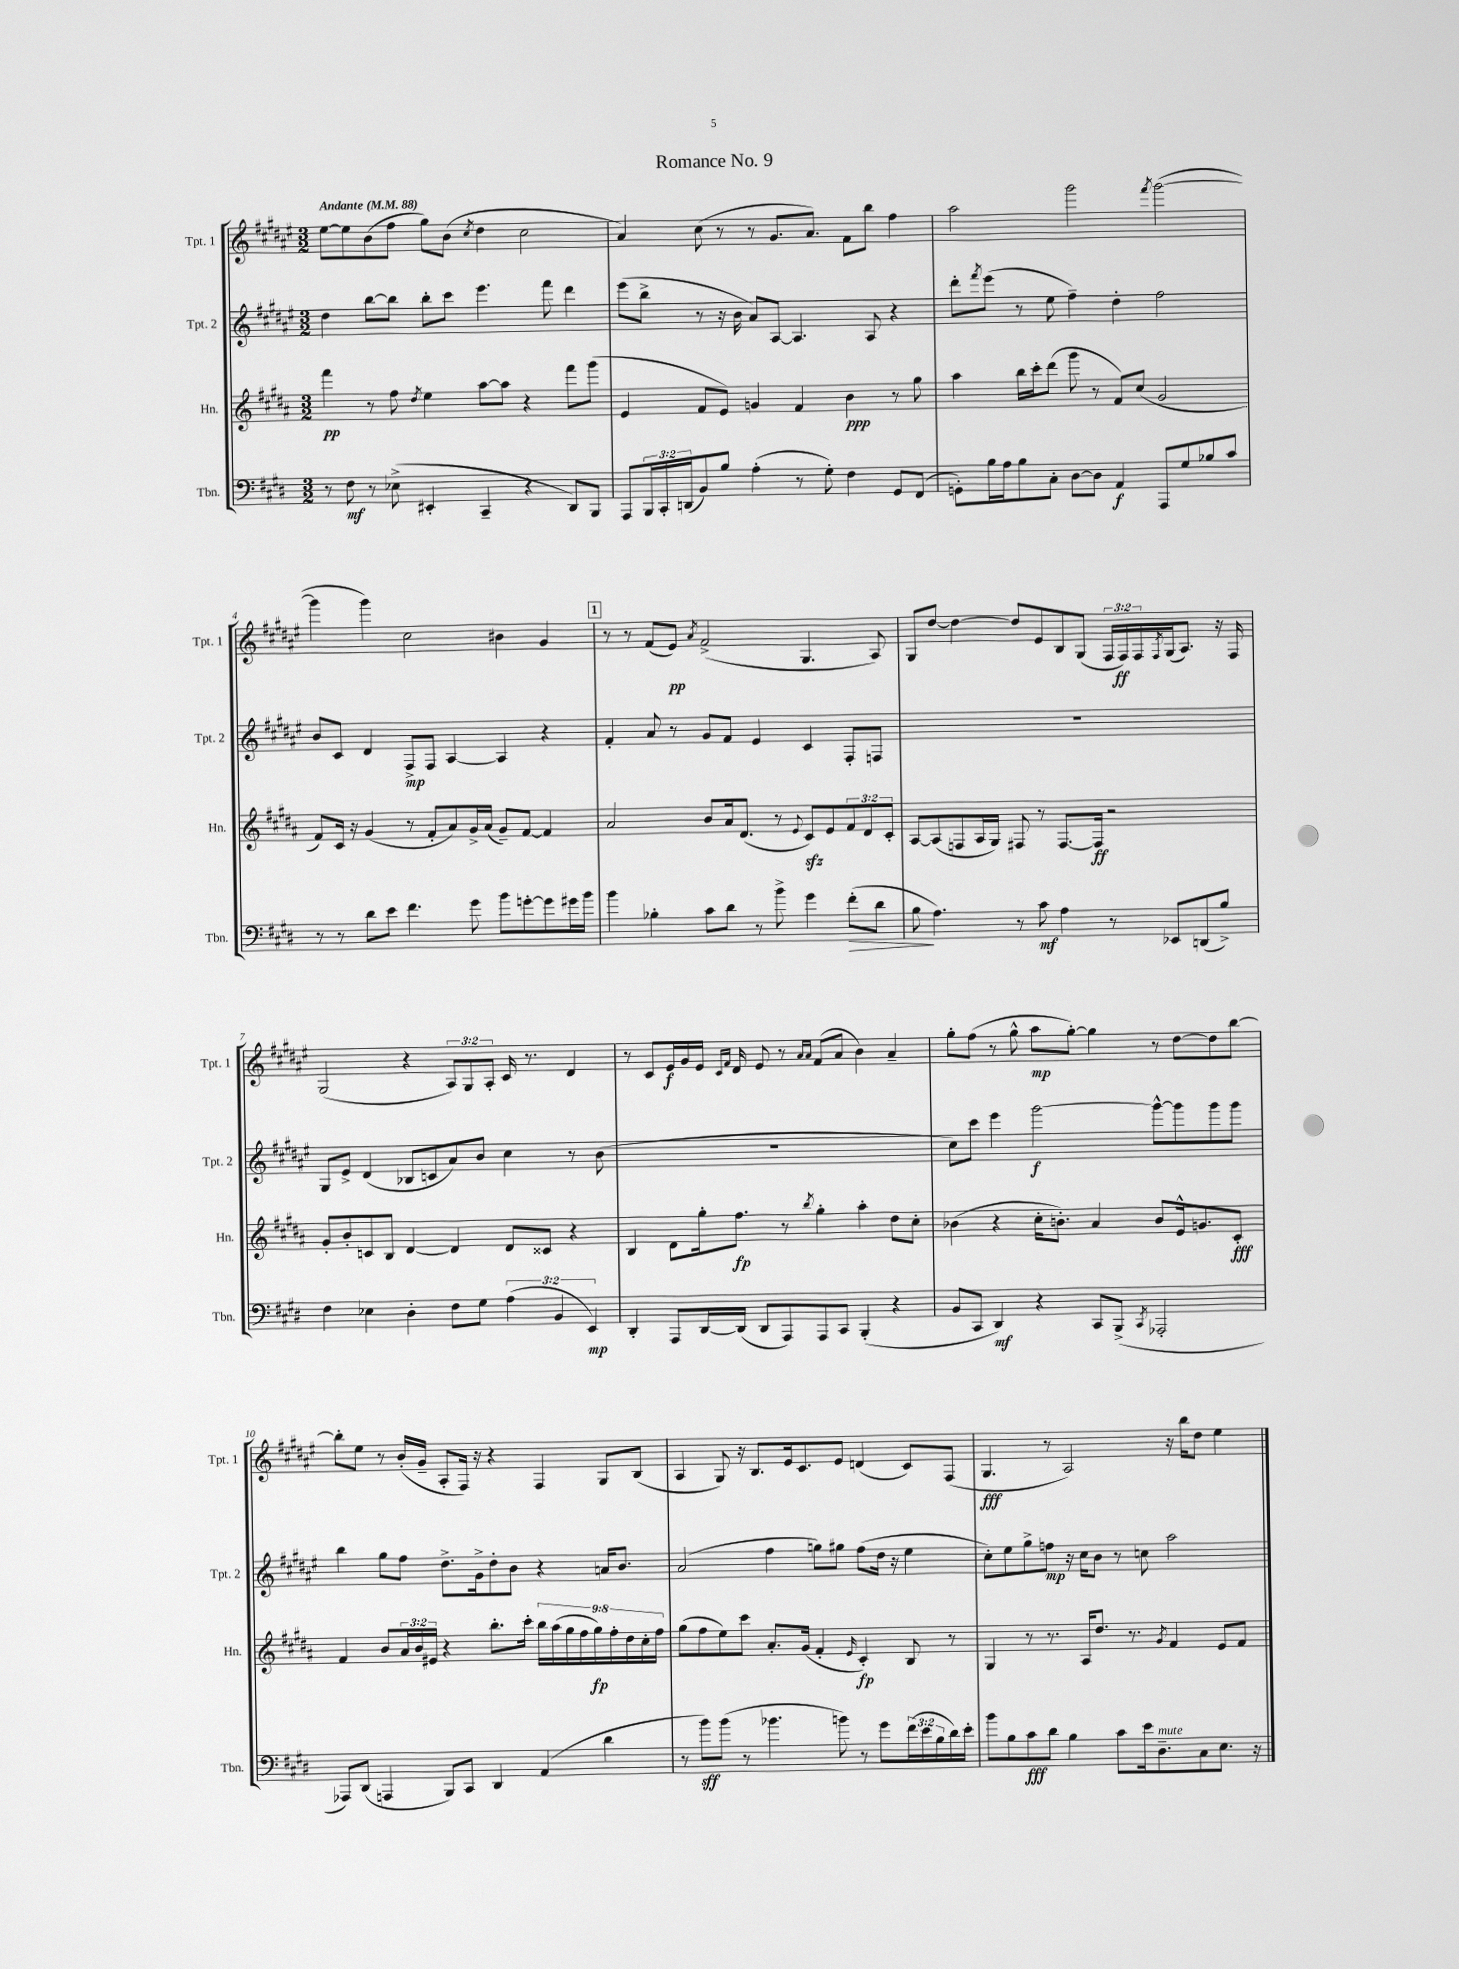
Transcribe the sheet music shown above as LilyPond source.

\header { title = "Romance No. 9" }
<<
\new StaffGroup <<
\new Staff = "s0" \with { instrumentName = "Tpt. 1" shortInstrumentName = "Tpt. 1" } {
    \clef treble \key fis \major \numericTimeSignature \time 3/2 \override Staff.TupletNumber.text = #tuplet-number::calc-fraction-text \tempo "Andante" 4 = 88
    eis''8~ eis''8 b'8( fis''8 gis''8) b'8( \acciaccatura { cis''8 } dis''4 cis''2 |
    ais'4) cis''8( r8 r8 gis'8. ais'8.) fis'8 b''8 fis''4 |
    ais''2 gis'''2 \acciaccatura { fis'''8 } gis'''2~( |
    gis'''4 gis'''4) cis''2 bis'4 gis'4 |
    \mark \markup { \box "1" } r8 r8 fis'8( eis'8\pp) \acciaccatura { ais'8 } fis'2->( gis4. ais8) |
    gis8 dis''8~ dis''4~ dis''8 eis'8 b8 gis8( \tuplet 3/2 { fis16 fis16\ff) fis16 } \acciaccatura { fis8 } gis16( ais8.) r16 fis16 |
    gis2( r4 \tuplet 3/2 { ais8) gis8 ais8-. } cis'16 r8. dis'4 |
    r8 cis'8 eis'16\f gis'16 eis'16 \grace { cis'16 fis'16 } dis'16 eis'8 r8 \grace { ais'16 ais'16 } fis'8( ais'8 b'4) ais'4-- |
    gis''8-. fis''8( r8 gis''8-^ ais''8\mp gis''8~-.) gis''4 r8 dis''8~ dis''8 b''8~ |
    b''8-. eis''8 r8 b'16-.( gis'16-- ais8-. fis16) r16 r4 fis4 gis8 b8( |
    ais4 gis8) r16 b8. eis'16 cis'8. eis'8 d'4( cis'8) fis8( |
    gis4.\fff r8 ais2) r16 b''16 dis''8 eis''4 \bar "|." |
}
\new Staff = "s1" \with { instrumentName = "Tpt. 2" shortInstrumentName = "Tpt. 2" } {
    \clef treble \key fis \major \numericTimeSignature \time 3/2
    dis''4 b''8~ b''8 b''8-. cis'''8 eis'''4. fis'''8 dis'''4 |
    eis'''8( b''8-> r8 r16 b'16 ais'8) ais8~ ais4. ais8 r4 |
    dis'''8-. \acciaccatura { fis'''8 } eis'''8( r8 eis''8 fis''4--) dis''4-. fis''2 |
    b'8 cis'8 dis'4 fis8->\mp fis8 ais4~ ais4 r4 |
    \mark \markup { \box "1" } fis'4-. ais'8 r8 gis'8 fis'8 eis'4 cis'4 fis8-. f8 |
    R1. |
    gis8 eis'8-> dis'4( bes8 c'8 ais'8) b'8 cis''4 r8 b'8( |
    R1. |
    cis''8) cis'''8 eis'''4 gis'''2~\f gis'''8~-^ gis'''8 gis'''8 gis'''8 |
    b''4 gis''8 fis''8 dis''8.-> gis'16-> dis''8-. b'8 r4 a'16 b'8. |
    ais'2( fis''4 g''8) gis''8 fis''8( dis''16 r16 eis''4 |
    cis''8-.) eis''8 gis''8-> f''8\mp r16 cis''16 b'8 r8 c''8 ais''2 \bar "|." |
}
\new Staff = "s2" \with { instrumentName = "Hn." shortInstrumentName = "Hn." } {
    \clef treble \key b \major \numericTimeSignature \time 3/2 \override Staff.TupletNumber.text = #tuplet-number::calc-fraction-text
    fis'''4\pp r8 fis''8 \acciaccatura { dis''8 } e''4 ais''8~ ais''8 r4 fis'''8 gis'''8( |
    e'4 fis'8 e'8) g'4 fis'4 b'4\ppp r8 gis''8 |
    ais''4 b''16 cis'''16-. dis'''8( gis'''8 r8 fis'8) cis''8( gis'2 |
    fis'8) cis'16 r16 gis'4( r8 fis'8-. ais'8) gis'16-> ais'16( gis'8--) fis'8~ fis'4 |
    \mark \markup { \box "1" } ais'2 b'8 ais'16 dis'8.( r8 \appoggiatura { e'8 } cis'8\sfz) e'8 \tuplet 3/2 { fis'8 dis'8 cis'8-. } |
    ais8~ ais8( f8 ais16 gis16) fis8 r8 fis8.~ fis16\ff r2 |
    gis'8-. b'8-. c'8 b8 dis'4~ dis'4 dis'8 cisis'8 r4 |
    b4 dis'8 gis''16-. fis''8.\fp r8 \acciaccatura { b''8 } gis''4-. ais''4-. dis''8 cis''8-. |
    bes'4( r4 cis''16-. b'8.-.) ais'4 b'8 e'16-^ g'8. cis'8-.\fff |
    fis'4 b'8 \tuplet 3/2 { ais'16 b'16 eis'16 } r4 b''8.-. cis'''16-. \tuplet 9/8 { b''16 ais''16( gis''16 fis''16 gis''16\fp) fis''16-. dis''16 cis''16-. fis''16 } |
    gis''8( fis''8 e''8) cis'''8 ais'8.-. gis'16( fis'4-. \grace { e'16 } cis'4-.\fp) b8 r8 |
    gis4 r8 r8. ais16 dis''8. r8. \acciaccatura { gis'8 } fis'4 e'8 fis'8 \bar "|." |
}
\new Staff = "s3" \with { instrumentName = "Tbn." shortInstrumentName = "Tbn." } {
    \clef bass \key e \major \numericTimeSignature \time 3/2 \override Staff.TupletNumber.text = #tuplet-number::calc-fraction-text
    r8 fis8\mf r8 ees8->( eis,4-. cis,4-- r4 dis,8) b,,8 |
    a,,8 \tuplet 3/2 { b,,16 cis,16-. d,16( } b,8) b8 a4-.( r8 gis8-.) fis4 gis,8 fis,8( |
    g,8-.) b16 a16 b8 cis8-. dis8~ dis8 a,4\f a,,8 gis8 bes8 cis'8 |
    r8 r8 dis'8 e'8 fis'4. gis'8 b'8 g'8~-. g'8 gis'16 b'16 |
    \mark \markup { \box "1" } b'4 bes4-. cis'8 dis'8 r8 b'8-> gis'4 fis'8-.\>( dis'8 |
    b8\! a4.) r8 cis'8\mf a4 r8 ees,8 d,8( b8->) |
    fis4 ees4 dis4-. fis8 gis8 \tuplet 3/2 { a4( b,4 e,4\mp) } |
    dis,4-. a,,8 dis,16~ dis,16( dis,8 a,,8) a,,8 cis,8 b,,4-.( r4 |
    b,8 cis,8 dis,4\mf) r4 cis,8 b,,8->( \acciaccatura { cis,8 } aes,,2-. |
    aes,,8) dis,8( a,,4 b,,8) cis,8 dis,4 a,4( dis'4 |
    r8 b'8\sff) b'8( r8 bes'4. b'8) r8 gis'8 \tuplet 3/2 { fis'16( e'16 b16 } dis'16) e'16-. |
    b'8 b8 cis'8\fff dis'8 b4 cis'8 e'16 dis8.--^\markup { \italic "mute" } cis8 e8. r16 \bar "|." |
}
>>
>>
